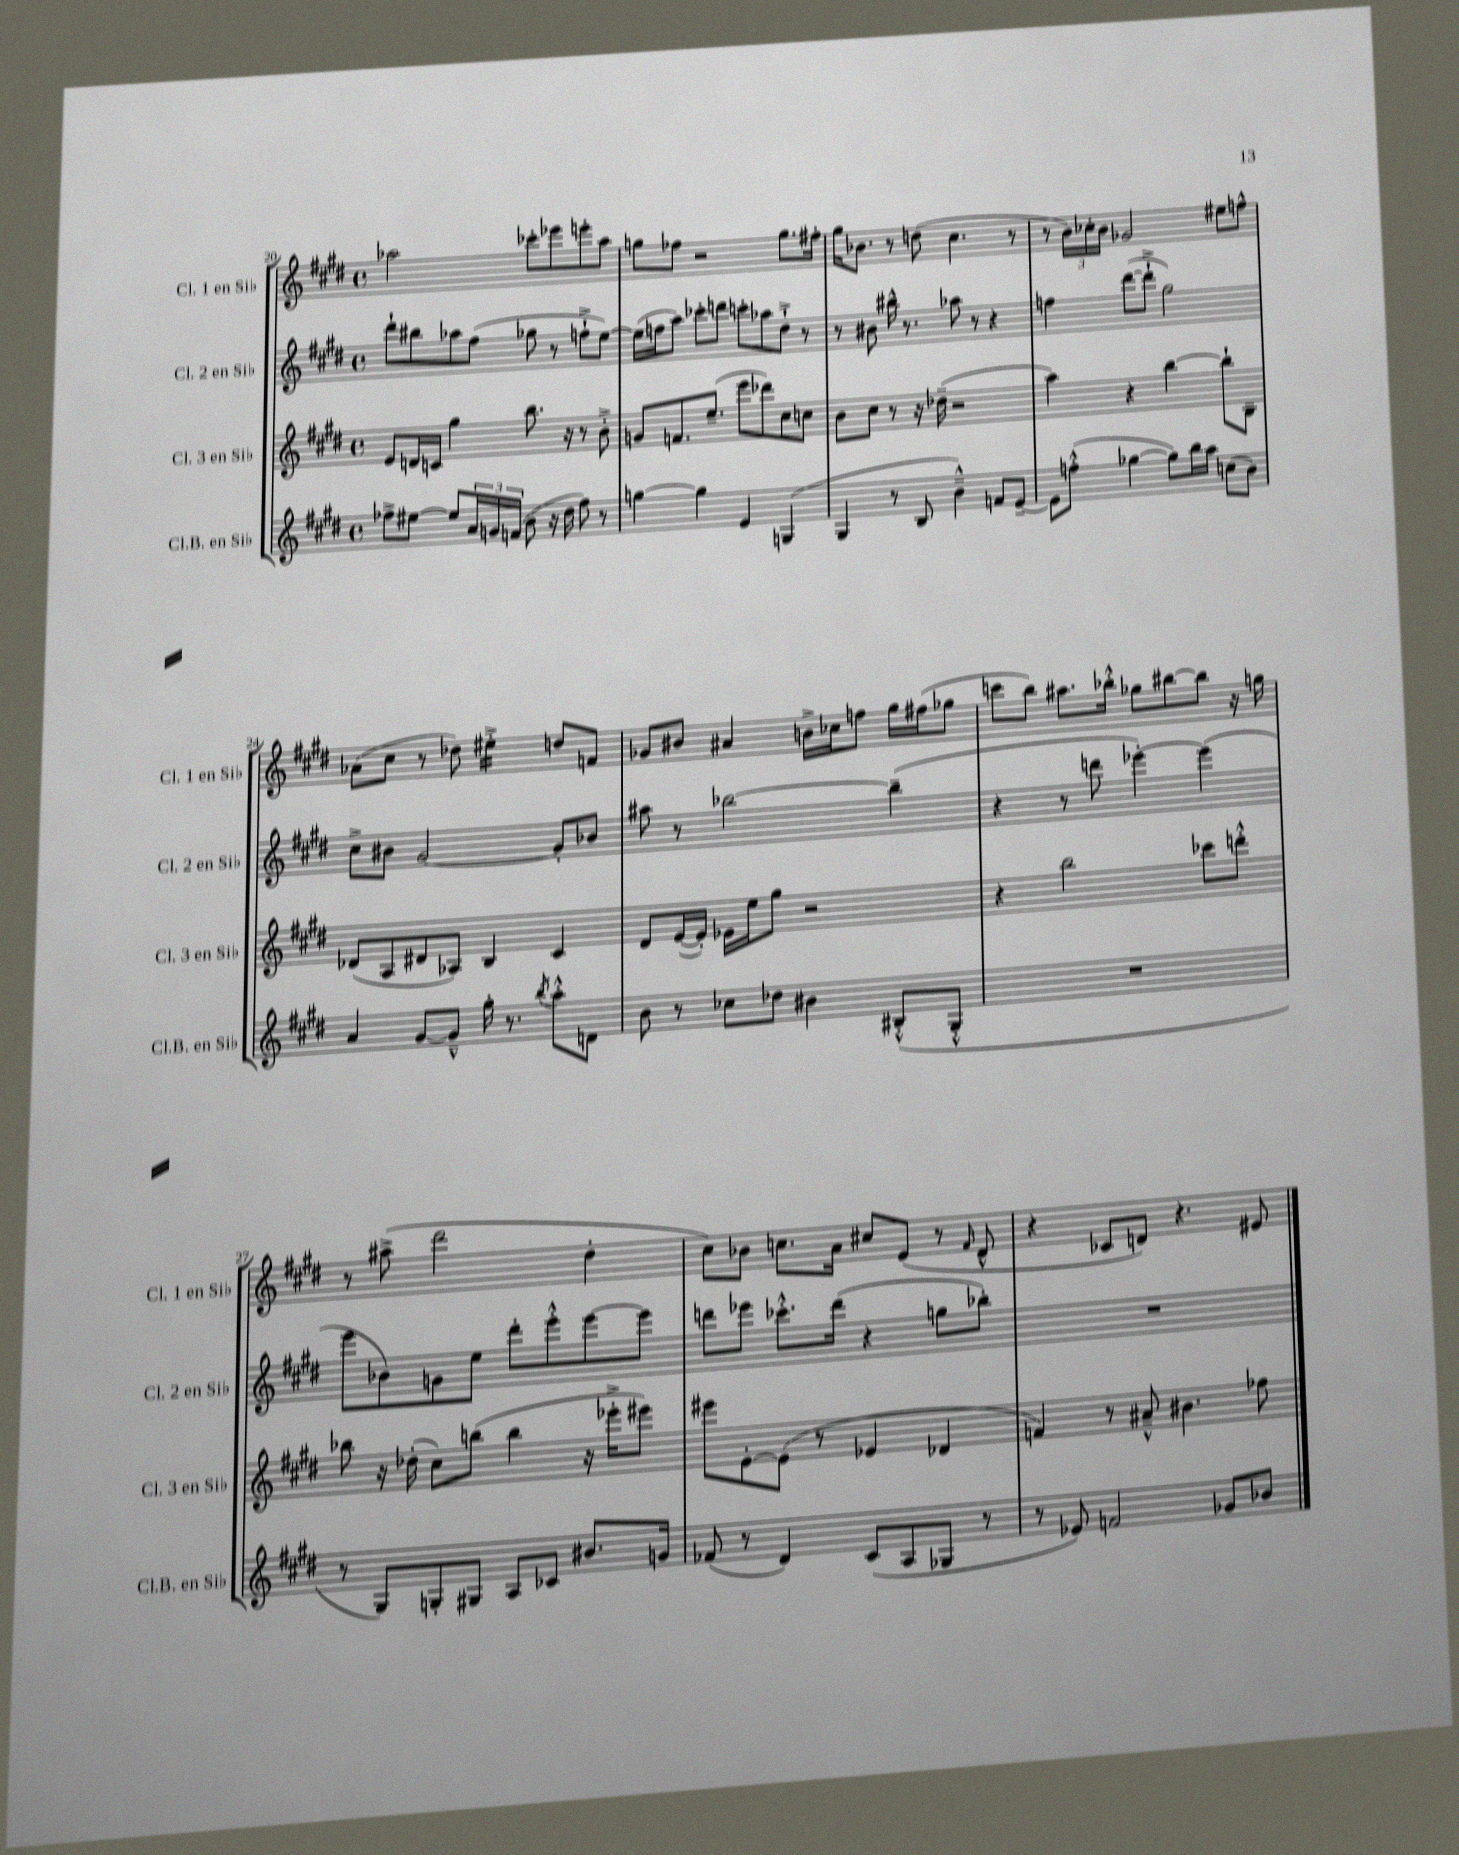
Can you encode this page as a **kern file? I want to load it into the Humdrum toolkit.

**kern	**kern	**kern	**kern
*staff4	*staff3	*staff2	*staff1
*clefG2	*clefG2	*clefG2	*clefG2
*k[f#c#g#d#]	*k[f#c#g#d#]	*k[f#c#g#d#]	*k[f#c#g#d#]
*M4/4	*M4/4	*M4/4	*M4/4
*met(c)	*met(c)	*met(c)	*met(c)
8ff-^	8e	8ddd#`	2aa-
[8ee#	16d	8bb#	.
.	16c	.	.
8ee#]	4gg#	8aa-	.
24a	.	(8ff#	.
24g	.	.	.
(24f	.	.	.
8b	8.bb	8gg-	8ccc-'
16r	.	8r	8eee-
16dd#	16r	.	.
8ff-)	8r	8ff`^	8eee'
8r	8b'^	[8ee)	8aa-
=	=	=	=
[4gg	8g	(16ee]	8gg
.	.	16ff	.
.	8.f	8aa)	8ff-
4gg]	.	8ccc-'	2r
.	(8.ee~	.	.
.	.	8ddd	.
4e	8eee	8ccc'	.
.	8ddd-)	8aa-	.
(4G	8cc#	8dd#`^	8.gg
.	8cc	8r	.
.	.	.	16ff#'
=	=	=	=
4G#	8b	8r	16gg#
.	.	.	8.b-
.	8cc#	8b#	.
8r	8r	16bb#^^	8r
.	.	8.r	.
8B	16r	.	(8dd
.	(16dd-~	.	.
4b~^^)	2r	8aa-	4.cc#
.	.	8r	.
8f	.	4r	.
[8e~	.	.	8r
=	=	=	=
8e]	4aa)	4ff	8r
(8ff'^^	.	.	24b)
.	.	.	24cc-'
.	.	.	24b
[4gg-	4r	([8ddd#	2g-
.	.	8ddd#`^]	.
8gg-])	[4bb	2gg#)	.
16bb	.	.	.
16aa	.	.	.
(8cc	8bb`]	.	8ee#
8b)	8B~	.	8ff^^
=	=	=	=
4a	(8d-	8cc#^	(8a-
.	8A	8b#	8cc#
[8g#	8d#	[2g#	8r
8g#~^^]	8A-)	.	8dd-)
16gg#'	4B	.	4ee#'^
8.r	.	.	.
8qbb	.	.	.
8aa'^^	4c#	8g#']	8dd
8d	.	8b-	8f
=	=	=	=
8b	8d#	8aa#	8g-
8r	([16e	8r	8b#
.	16e'])	.	.
8cc-	16e-	[2bb-	4a#
.	16ee	.	.
8dd-	8gg#	.	.
4b#	2r	.	16b^
.	.	.	16cc-
.	.	.	8ff
(8B#'^^	.	(4bb-~]	16gg#
.	.	.	(16ff#
8G#'^^	.	.	8gg-
=	=	=	=
1r	4r	4r	8ccc
.	.	.	8bb)
.	2bb	8r	8.aa#
.	.	8ddd	.
.	.	.	16bb-'^^
.	.	[4eee-')	8gg-
.	.	.	[8bb#
.	8ccc-	(4eee-]	8bb#]
.	8ddd'^^	.	16r
.	.	.	16gg
=	=	=	=
8r	8bb-	8eee	8r
8G#)	16r	8b-)	(8aa#^
.	(16dd-'	.	.
8G'	8cc#)	8g	2ddd#
8G#	(8bb	8ee	.
8A	4bb	8ddd#'	.
8c-	.	8eee'^^	.
8.b#	16r	[8eee	4dd#'
.	16eee-'^	.	.
.	8eee#)	8eee]	.
16g	.	.	.
=	=	=	=
(8f-	8eee#	8ddd	8cc#)
8r	[8e'	8eee-	8b-
4d#)	(8e]	8.ccc-'^^	8.cc
.	8r	.	.
.	.	(16ddd	16a
(8c#	4e-	4r	8cc#
8A	.	.	(8e
8G-	4d-	8gg	8r
.	.	.	16qqf#
8r	.	8bb-')	8d#^^
=	=	=	=
8r	4f)	1r	4r
8e-)	.	.	.
2f	8r	.	8c-
.	8a#~^^	.	8d)
.	4.b#	.	4.r
8g-	.	.	.
8b-	8ff-	.	8e#
==	==	==	==
*-	*-	*-	*-
